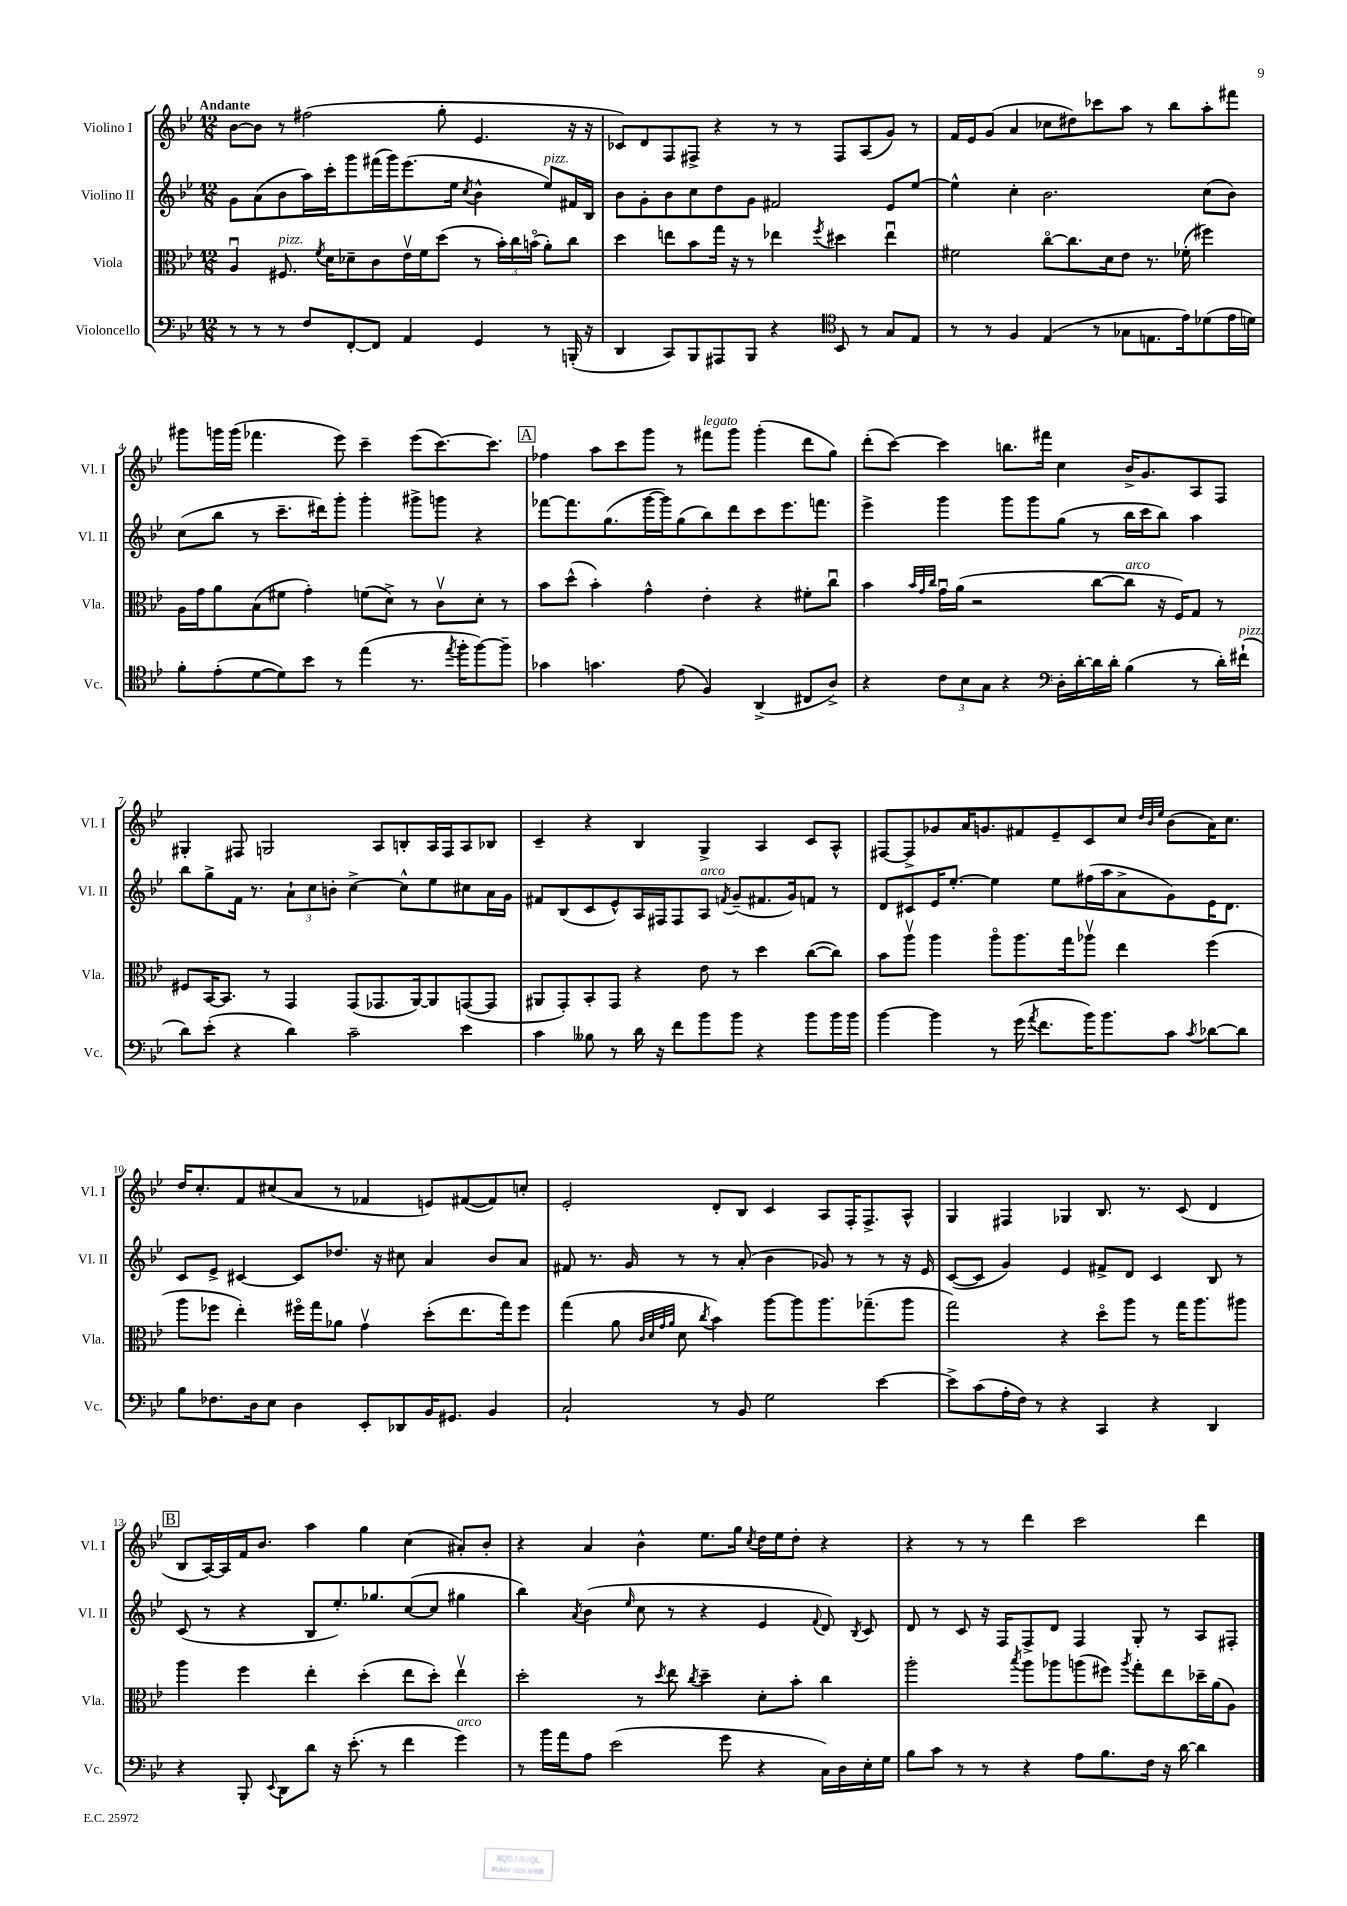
<<
\new StaffGroup <<
\new Staff = "s0" \with { instrumentName = "Violino I" shortInstrumentName = "Vl. I" } {
    \clef treble \key bes \major \numericTimeSignature \time 12/8 \tempo "Andante"
    \autoBeamOff bes'8[~ bes'8] r8 fis''2( g''8-. ees'4. r16 r16 |
    ces'8[) d'8 f8 fis8]-> r4 r8 r8 fis8[ a8( g'8]) r8 |
    f'16[ ees'16 g'8]( a'4 ces''8[ dis''8) ces'''8 a''8] r8 bes''8[ a''8-. fis'''8] |
    gis'''8[ g'''16 g'''16]( fes'''4. ees'''8) c'''4-- ees'''8[( c'''8.~) c'''8.] |
    \mark \markup { \box "A" } fes''4 a''8[ c'''8 g'''8] r8 fis'''8[^\markup { \italic "legato" } g'''8] g'''4-.( d'''8[ g''8]) |
    d'''8[-.( c'''8]~) c'''4 b''8.[ fis'''16] c''4 bes'16[-> g'8. a8 f8] |
    gis4-. fis8 g2 a8[ b8-. a16 fis16 a8 bes8] |
    c'4-- r4 bes4 g4-> a4 c'8[ a8]-^ |
    fis8[~ fis8-> ges'8 a'16 g'8. fis'8 ees'8-- c'8 c''8] \grace { d''32[ bes'32 ees''32] } bes'8[( a'16) c''8.] |
    d''16[ c''8.-. f'8 cis''8( a'8] r8 fes'4 e'8[) fis'8~( fis'8) c''8]-. |
    ees'2-. d'8[-. bes8] c'4 a8[ f16-. f8.-> a8]-^ |
    g4 fis4 ges4 bes8. r8. c'8( d'4 |
    \mark \markup { \box "B" } bes8[ a16~) a16 f'16 bes'8.] a''4 g''4 c''4( ais'8[-.) bes'8]-. |
    r4 a'4 bes'4-^ ees''8.[ g''16] \acciaccatura { c''8 } d''16[ ees''16 d''8]-. r4 |
    r4 r8 r8 d'''4 c'''2 d'''4 \bar "|." |
}
\new Staff = "s1" \with { instrumentName = "Violino II" shortInstrumentName = "Vl. II" } {
    \clef treble \key bes \major \numericTimeSignature \time 12/8
    \autoBeamOff g'8[ a'8( bes'8 a''16) c'''16-. g'''8 fis'''16( g'''16) ees'''8.( ees''16] \acciaccatura { c''8 } bes'4-^ ees''8[^\markup { \italic "pizz." }) fis'16 bes16] |
    bes'8[ g'8-. bes'8 c''8 d''8 g'8] fis'2 ees'8[ ees''8]~ |
    ees''4-^ c''4-. bes'2. c''8[( bes'8]) |
    c''8[( bes''8] r8 c'''8.[-- dis'''16) g'''8]-. g'''4-. gis'''8[-> g'''8] r4 |
    \mark \markup { \box "A" } fes'''8[~ fes'''8. g''8.( g'''16~ g'''16) g''8( bes''8) d'''8 c'''8 ees'''8. f'''8.] |
    ees'''4-> g'''4 g'''8[ g'''8 g''8]( r8 bes''16[ c'''16 bes''8]) a''4 |
    bes''8[ g''8-> f'16] r8. \tuplet 3/2 { a'8[-! c''8 b'8]-. } c''4~-> c''8[-^ ees''8 cis''8 a'16 g'16] |
    fis'8[ bes8( c'8 ees'8-^) a16 fis16 fis8 a8]^\markup { \italic "arco" } \acciaccatura { f'8 } g'8[--( fis'8. g'16) f'8] r8 |
    d'8[ cis'8 ees'16 ees''8.]~-. ees''4 ees''8[ fis''16( a''16 a'8-> g'8) ees'16 d'8.] |
    c'8[ ees'8]-> cis'4~ cis'8[ des''8.] r16 cis''8 a'4 bes'8[ a'8] |
    fis'8 r8. g'16 r8 r8 a'8-.( bes'4 ges'8) r8 r8 r16 ees'16 |
    c'8[~( c'8] g'4) ees'4 fis'8[-> d'8] c'4 bes8 r8 |
    \mark \markup { \box "B" } c'8( r8 r4 bes8[ ees''8.-.) ges''8. c''8~( c''8] gis''4 |
    bes''4) \acciaccatura { a'8 } bes'4( \grace { ees''16 } c''8 r8 r4 ees'4 \appoggiatura { f'8 } d'8) \acciaccatura { bes8 } c'8 |
    d'8 r8 c'8 r16 f16[ f8-> d'8] f4 g8-. r8 a8[ fis8]-. \bar "|." |
}
\new Staff = "s2" \with { instrumentName = "Viola" shortInstrumentName = "Vla." } {
    \clef alto \key bes \major \numericTimeSignature \time 12/8
    \autoBeamOff a4\downbow fis8.^\markup { \italic "pizz." } \acciaccatura { f'8 } d'16[ des'8-- c'8 ees'16\upbow f'16 d''8]( r8 \tuplet 3/2 { bes'16[-.) c''16 b'16]\flageolet( } a'8[-.) c''8] |
    d''4 e''8[ bes'8 g''16] r16 r8 ees''4 \acciaccatura { f''8 } dis''4 ees''4\downbow |
    fis'2 c''8[~\flageolet c''8. d'16 ees'8] r8. fes'16-.( fis''4) |
    a16[ g'16 a'8 bes8( fis'8] g'4-.) f'8[( d'8]->) r8 c'8[\upbow d'8]-. r8 |
    \mark \markup { \box "A" } bes'8[ d''8]-^( bes'4-.) g'4-^ ees'4-. r4 fis'8[-. c''8]\downbow |
    bes'4 \grace { bes'32[ g'32 c''32] } g'16[\downbow a'16]( r2 c''8[~ c''8]^\markup { \italic "arco" } r16 f16[) g8] r8 |
    fis8[ bes,16~ bes,8.] r8 g,4 g,8[( ges,8. a,16~) a,8 g,8~( g,8] |
    ais,8[ g,8-.) bes,8-. g,8] r4 ees'8 r8 d''4 c''8[~( c''8]) |
    bes'8[ a''8]\upbow a''4 a''8[\flageolet a''8. g''16 aes''8]\upbow ees''4 f''4( |
    a''8[ fes''8] ees''4-.) fis''16[\flageolet g''16 aes'8] g'4\upbow d''8[-.( ees''8. g''16) fis''8] |
    g''4( a'8 \grace { c'32[ d'32 g'32 a'32] } d'8 \acciaccatura { c''8 } bes'4) a''8[~ a''8 a''8. ges''8.--( a''8] |
    g''2) r4 d''8[\flageolet a''8] r8 g''16[ a''8. ais''8] |
    \mark \markup { \box "B" } a''4 f''4 ees''4-. d''4-.( ees''8[ d''8]-.) ees''4\upbow |
    d''2-. r8 \acciaccatura { d''8 } ees''8 \acciaccatura { c''8 } d''4-- d'8[-. bes'8]-. c''4 |
    a''2-. \acciaccatura { bes''8 } a''8[ aes''8 a''8( fis''8]) \acciaccatura { a''8 } g''8[-. ees''8 des''16-- a'16( a8]) \bar "|." |
}
\new Staff = "s3" \with { instrumentName = "Violoncello" shortInstrumentName = "Vc." } {
    \clef bass \key bes \major \numericTimeSignature \time 12/8
    \autoBeamOff r8 r8 r8 f8[ f,8~-. f,8] a,4 g,4 r8 b,,16-.( r16 |
    d,4 c,8[) bes,,8 ais,,8 bes,,8] r4 \clef tenor bes,8 r8 g8[ ees8] |
    r8 r8 f4 ees4( r8 ges8[ e8. ees'16) des'8( ees'16 d'16]) |
    f'8[-. ees'8-.( d'8~ d'8) bes'8] r8 ees''4( r8. \acciaccatura { ees''8 } f''16[-. f''8~) f''8]-- |
    \mark \markup { \box "A" } ges'4 g'4. ees'8( f4) a,4->( cis8[ a8]->) |
    r4 \tuplet 3/2 { c'8[ bes8 g8] } r4 \clef bass d16[-. d'16~-. d'16 d'16]-. bes4( r8 d'16[-.) fis'16]-!^\markup { \italic "pizz." }( |
    d'8[) ees'8]-.( r4 d'4) c'2-- ees'4 |
    c'4 beses8 r8 d'16 r16 f'8[ bes'8 bes'8] r4 bes'8[ bes'16 bes'16] |
    bes'4~ bes'4 r8 g'16( \acciaccatura { a'8 } f'8.[ bes'16) bes'8. c'8] \acciaccatura { c'8 } des'8[~ des'8] |
    bes8[ fes8. d16 ees8] d4 ees,8[-. des,8 bes,16 gis,8.] bes,4 |
    c2-! r8 bes,8 g2 ees'4~ |
    ees'8[-> c'8( a16-. f16]) r8 r4 c,4 r4 d,4 |
    \mark \markup { \box "B" } r4 bes,,8-. \appoggiatura { ees,8 } d,8[ d'8] r16 ees'8.-.( r8 f'4 g'4^\markup { \italic "arco" }) |
    r8 bes'16[ a'16 a8] ees'2( g'8 r4 c16[) d16 ees16-. g16] |
    bes8[ c'8] r8 r8 r4 a8[ bes8. f16] r16 d'16~ d'4 \bar "|." |
}
>>
>>
